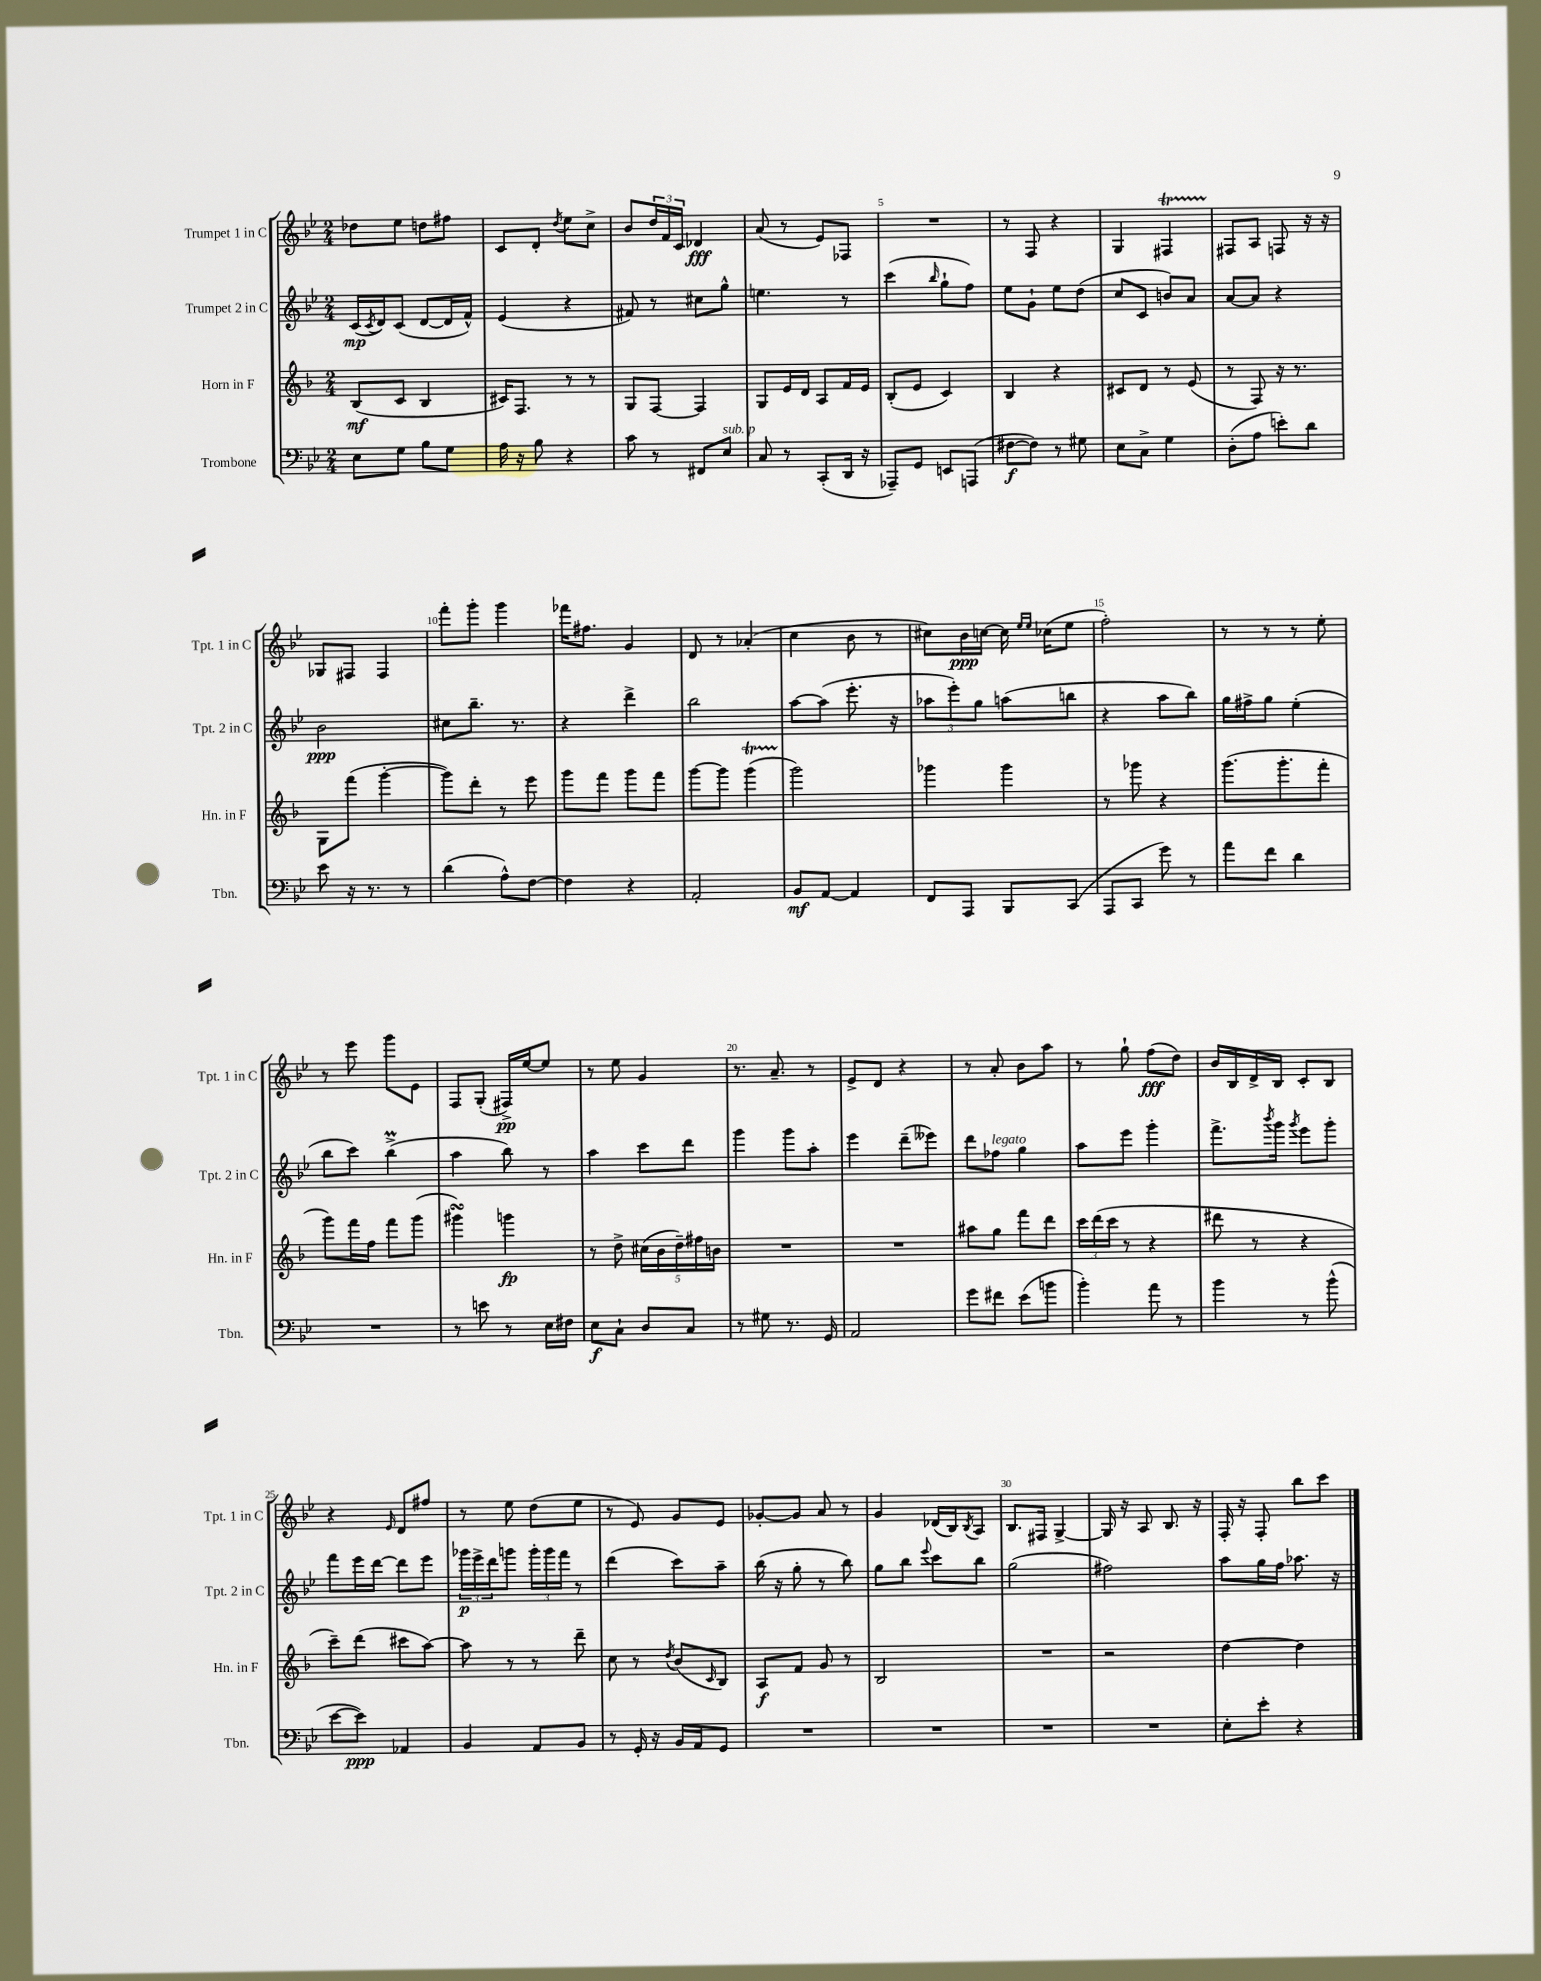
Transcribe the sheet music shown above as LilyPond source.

<<
\new StaffGroup <<
\new Staff = "s0" \with { instrumentName = "Trumpet 1 in C" shortInstrumentName = "Tpt. 1 in C" } {
    \clef treble \key bes \major \numericTimeSignature \time 2/4
    des''8 ees''8 d''8 fis''8 |
    c'8 d'8-. \acciaccatura { d''8 } ees''8 c''8-> |
    bes'8 \tuplet 3/2 { d''16 f'16 c'16 } des'4\fff |
    a'8( r8 ees'8) fes8 |
    R2 |
    r8 f8 r4 |
    g4 fis4\startTrillSpan |
    fis8\stopTrillSpan a8 f8 r16 r16 |
    ges8 fis8 fis4 |
    f'''8-. g'''8-. g'''4 |
    fes'''16 fis''8. g'4 |
    d'8 r8 aes'4-.( |
    c''4 bes'8 r8 |
    cis''8) bes'16\ppp c''16~ c''16 \grace { ees''16 ees''16 } ces''16( ees''8 |
    f''2-.) |
    r8 r8 r8 ees''8-. |
    r8 ees'''8 g'''8 ees'8 |
    f8 g8-.( fis16->\pp) ees''16~ ees''8 |
    r8 ees''8 g'4 |
    r8. a'8.-- r8 |
    ees'8-> d'8 r4 |
    r8 a'8-. bes'8 a''8 |
    r8 g''8-! f''8\fff( d''8) |
    bes'16 bes16 d'16-> bes16 c'8-. bes8 |
    r4 \grace { ees'16 } d'8 fis''8 |
    r8 ees''8 d''8( ees''8 |
    r8 ees'8) g'8 ees'8 |
    ges'8~-. ges'8 a'8 r8 |
    g'4 des'16( bes16) \acciaccatura { bes8 } a8 |
    bes8. fis16 g4~-> |
    g16 r16 a8 bes8. r16 |
    f16-. r16 f8-. bes''8 c'''8 \bar "|." |
}
\new Staff = "s1" \with { instrumentName = "Trumpet 2 in C" shortInstrumentName = "Tpt. 2 in C" } {
    \clef treble \key bes \major \numericTimeSignature \time 2/4
    c'16\mp( \acciaccatura { c'8 } d'16) c'8( d'8~ d'16 f'16-^) |
    ees'4( r4 |
    fis'8) r8 cis''8 g''8-^ |
    e''4. r8 |
    c'''4( \grace { bes''16 } g''8-! f''8) |
    ees''8 g'8-! ees''8 d''8( |
    c''8 c'8 b'8) a'8 |
    a'8~ a'8 r4 |
    bes'2\ppp |
    cis''8 bes''8.-- r8. |
    r4 d'''4-> |
    bes''2 |
    a''8~ a''8( ees'''8.-. r16 |
    \tuplet 3/2 { aes''8 ees'''8-.) g''8 } a''8( b''8 |
    r4 a''8 bes''8) |
    g''16 fis''16-> g''8 ees''4-.( |
    bes''8 c'''8) bes''4->\prall( |
    a''4 bes''8) r8 |
    a''4 c'''8 d'''8 |
    g'''4 g'''8 a''8-. |
    ees'''4 d'''8--( eeses'''8) |
    d'''8 fes''8^\markup { \italic "legato" } g''4 |
    a''8 ees'''8 g'''4-. |
    f'''8.-> \acciaccatura { bes'''8 } g'''16 \acciaccatura { g'''8 } ees'''8 g'''8-. |
    f'''8 ees'''16 d'''16~ d'''8 ees'''8 |
    \tuplet 3/2 { ges'''16\p ees'''16-> d'''16 } g'''8 \tuplet 3/2 { g'''16-. g'''16 f'''16 } r8 |
    d'''4( c'''8) a''8-- |
    bes''16( r16 g''8-. r8 bes''8) |
    g''8 bes''8 \appoggiatura { ees'''8 } c'''8 bes''8 |
    g''2( |
    fis''2) |
    a''8 g''16 f''16 aes''8. r16 \bar "|." |
}
\new Staff = "s2" \with { instrumentName = "Horn in F" shortInstrumentName = "Hn. in F" } {
    \clef treble \key f \major \numericTimeSignature \time 2/4
    bes8\mf( c'8 bes4 |
    cis'16) f8. r8 r8 |
    g8 f8~ f4 |
    g8 e'16 d'16 a8 f'16 e'16 |
    bes8-.( e'8 c'4) |
    bes4 r4 |
    cis'8 d'8 r8 e'8( |
    r8 f8) r16 r8. |
    g8 f'''8( g'''4~-. |
    g'''8) d'''8-. r8 e'''8 |
    g'''8 f'''8 g'''8 f'''8 |
    g'''8~ g'''8 g'''4\startTrillSpan( |
    g'''2\stopTrillSpan) |
    ges'''4 ges'''4 |
    r8 ges'''8 r4 |
    g'''8.( g'''8.-. f'''8-. |
    g'''8) f'''16 f''16 f'''8 g'''8( |
    gis'''4\turn) g'''4\fp |
    r8 d''8-> \tuplet 5/4 { cis''16( bes'16 d''16--) fis''16 b'16 } |
    R2 |
    R2 |
    ais''8 g''8 f'''8 d'''8 |
    \tuplet 3/2 { c'''16 d'''16( c'''16 } r8 r4 |
    dis'''8 r8 r4 |
    c'''8--) d'''8( cis'''8 a''8~) |
    a''8 r8 r8 d'''8-- |
    c''8 r8 \acciaccatura { d''8 } bes'8( \grace { c'16 } bes8) |
    a8\f f'8 g'8 r8 |
    bes2 |
    R2 |
    r2 |
    d''4~ d''4 \bar "|." |
}
\new Staff = "s3" \with { instrumentName = "Trombone" shortInstrumentName = "Tbn." } {
    \clef bass \key bes \major \numericTimeSignature \time 2/4
    ees8 g8 bes8 g8 |
    a16 r16 bes8 r4 |
    c'8 r8 fis,8 ees8^\markup { \italic "sub. p" } |
    c8 r8 c,8-.( d,16 r16 |
    aes,,8--) g,8 e,8 a,,8( |
    fis8~\f fis8) r8 gis8 |
    ees8 c8-> g4 |
    d8-.( a8 e'8-.) d'8 |
    ees'8 r16 r8. r8 |
    d'4( a8-^) f8~ |
    f4 r4 |
    a,2-. |
    bes,8\mf a,8~ a,4 |
    f,8 a,,8 bes,,8 c,8( |
    a,,8 c,8 g'8) r8 |
    a'8 f'8 d'4 |
    R2 |
    r8 e'8 r8 ees16 fis16 |
    ees8\f c8-! d8 c8 |
    r8 gis8 r8. g,16 |
    a,2 |
    g'8 fis'8 ees'8( b'8 |
    bes'4-.) a'8 r8 |
    bes'4 r8 bes'8-^( |
    ees'8~ ees'8\ppp) aes,4 |
    bes,4 a,8 bes,8 |
    r8 g,16-. r16 bes,16 a,16 g,8 |
    R2 |
    R2 |
    R2 |
    R2 |
    ees8-. ees'8-. r4 \bar "|." |
}
>>
>>
\layout { \context { \Score \override BarNumber.break-visibility = ##(#f #t #t) barNumberVisibility = #(every-nth-bar-number-visible 5) } }
